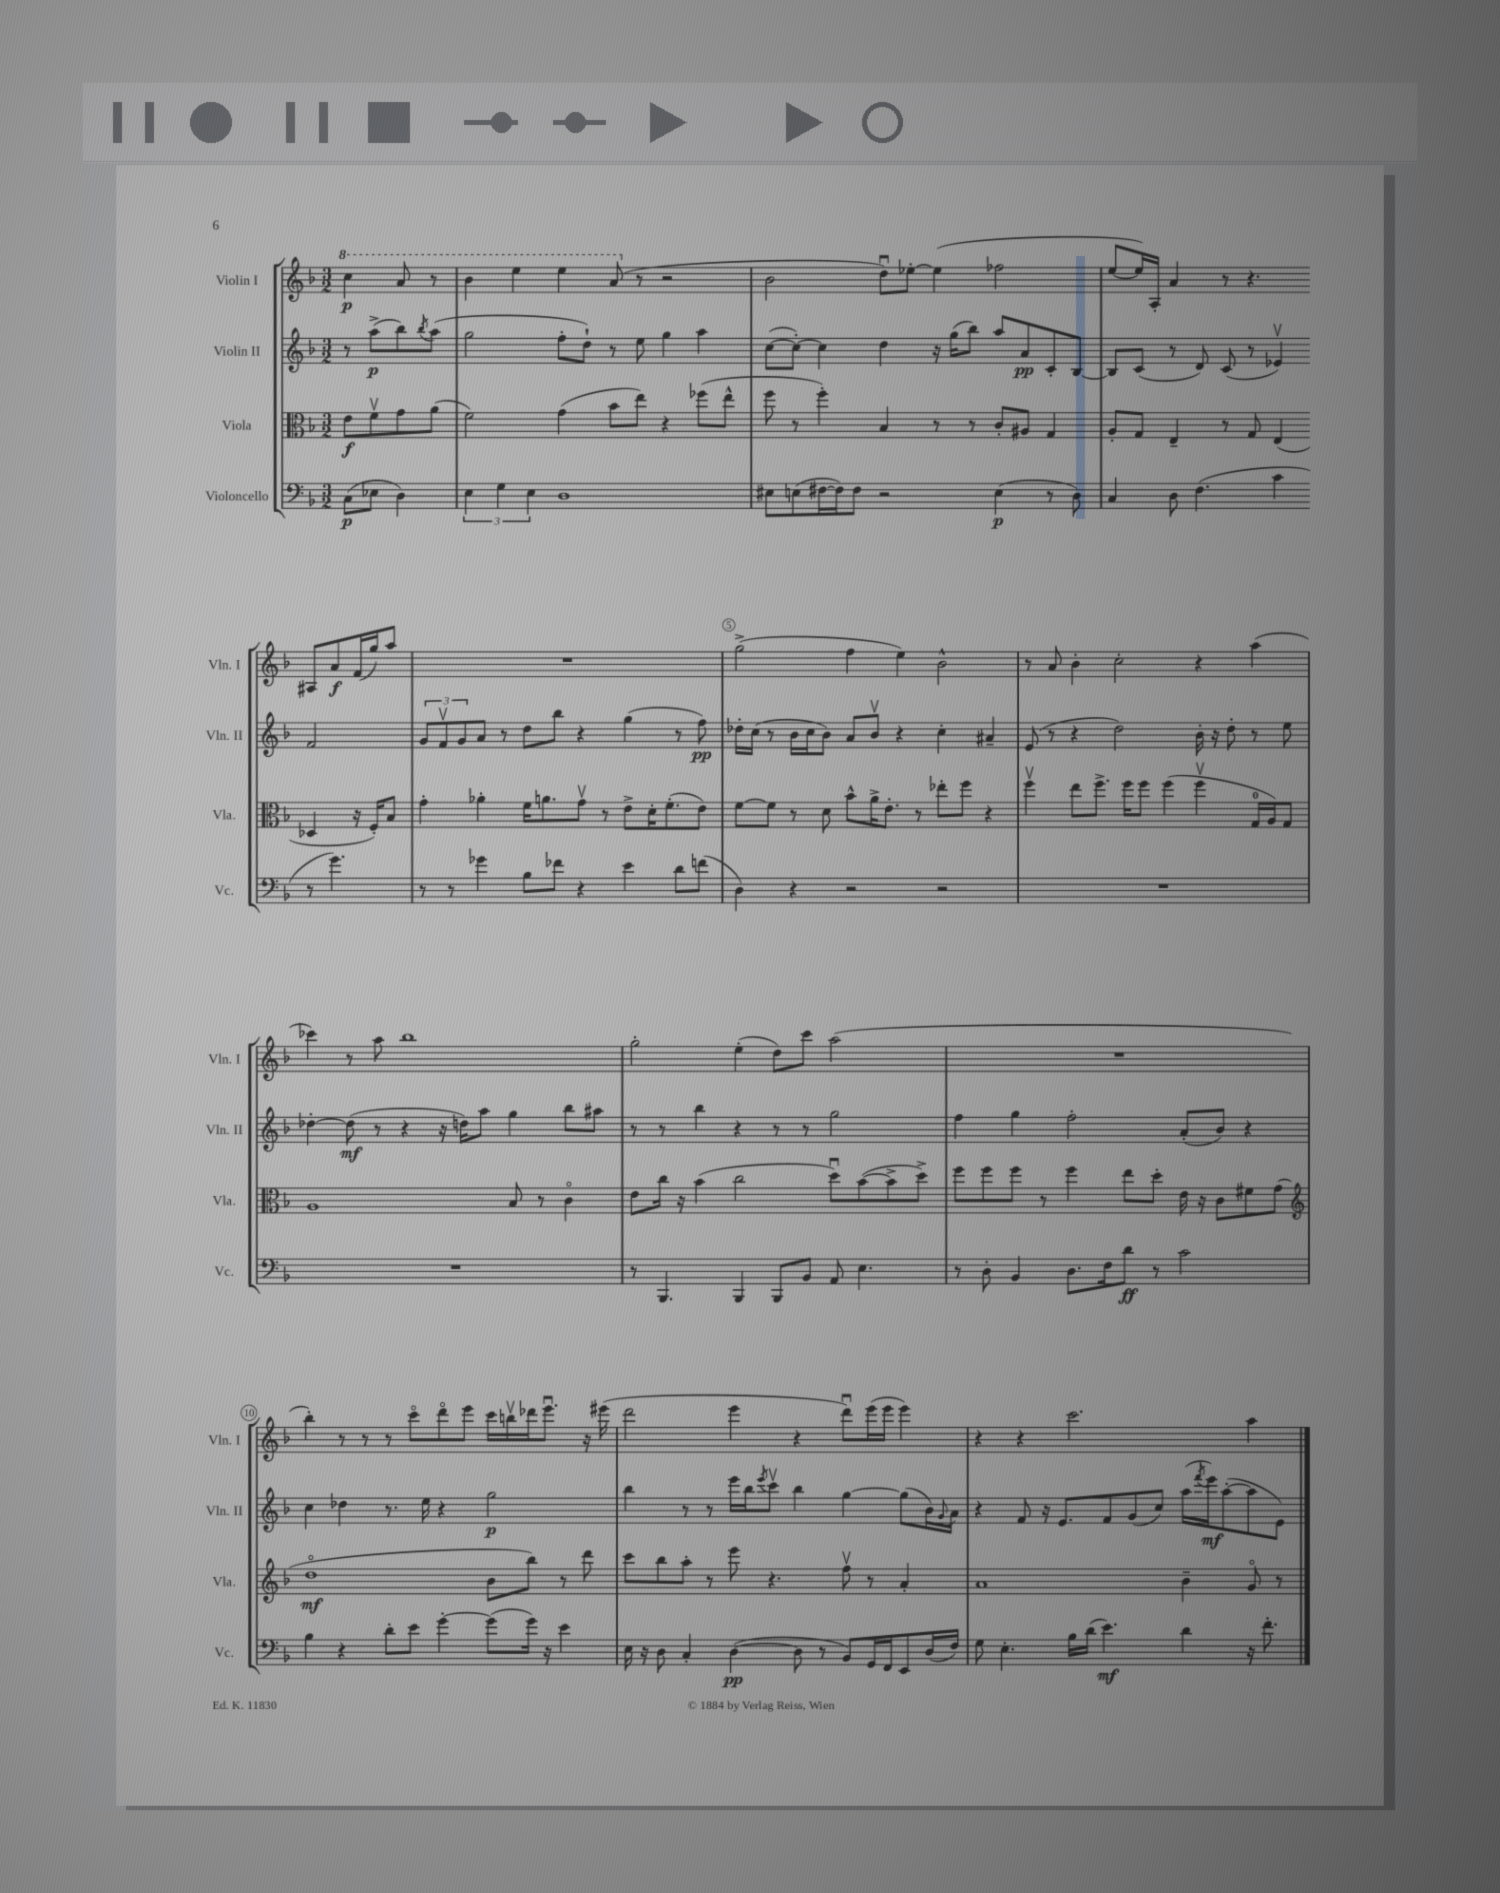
<<
\new StaffGroup <<
\new Staff = "s0" \with { instrumentName = "Violin I" shortInstrumentName = "Vln. I" } {
    \clef treble \key f \major \numericTimeSignature \time 3/2 \partial 2
    \ottava #1 c'''4\p a''8 r8 |
    bes''4 e'''4 e'''4 a''8( \ottava #0 r8 r2 |
    bes'2 d''8\downbow) ees''8~-. ees''4( fes''2 |
    e''8~ e''16) a16-. a'4 r8 r4. ais8 a'8\f f'16( g''16) a''8 |
    R1. |
    g''2->( f''4 e''4) bes'2-^ |
    r8 a'8 bes'4-. c''2-. r4 a''4( |
    ces'''4) r8 a''8 bes''1 |
    g''2-. e''4-.( d''8) c'''8 a''2( |
    R1. |
    bes''4-.) r8 r8 r8 c'''8\flageolet d'''8\flageolet e'''8 c'''16 b''16\upbow des'''16 e'''8.\downbow r16 eis'''16( |
    d'''2 e'''4 r4 d'''8\downbow) e'''16( e'''16 e'''4) |
    r4 r4 c'''2. a''4 \bar "|." |
}
\new Staff = "s1" \with { instrumentName = "Violin II" shortInstrumentName = "Vln. II" } {
    \clef treble \key f \major \numericTimeSignature \time 3/2 \partial 2
    r8 a''8->\p( bes''8) \acciaccatura { bes''8 } a''8( |
    g''2 f''8-. d''8-!) r8 e''8 g''4 a''4 |
    c''8~( c''8~-.) c''4 d''4 r16 g''16( bes''8) a''8 a'8\pp c'8-. bes8~ |
    bes8 c'8( r8 d'8) c'8( r8 ees'4\upbow) f'2 |
    \tuplet 3/2 { g'8 f'8\upbow g'8 } a'8 r8 d''8 bes''8 r4 g''4( r8 f''8\pp) |
    des''16-. c''16( r8 bes'16 c''16 bes'8) a'8 bes'8\upbow r4 c''4-. ais'4-- |
    e'8( r8 r4 d''2) bes'16-. r16 d''8-. r8 e''8 |
    des''4~-. des''8\mf( r8 r4 r16 d''16) a''8 g''4 bes''8 ais''8 |
    r8 r8 bes''4 r4 r8 r8 g''2 |
    f''4 g''4 f''2-. a'8-.( bes'8) r4 |
    c''4 des''4 r8. e''16 r4 g''2\p |
    bes''4 r8 r8 e'''16 bes''16 \acciaccatura { e'''8 } c'''8\upbow bes''4 g''4~ g''8( bes'16) \appoggiatura { g'8 } a'16 |
    r4 f'8 r16 e'8. f'8 g'8( c''8) a''16( \acciaccatura { f'''8 } e'''16\mf) a''8~-.( a''8 e'8) \bar "|." |
}
\new Staff = "s2" \with { instrumentName = "Viola" shortInstrumentName = "Vla." } {
    \clef alto \key f \major \numericTimeSignature \time 3/2 \partial 2
    e'8\f f'8\upbow g'8 a'8( |
    f'2) g'4( bes'8 e''8) r4 fes''8( e''8-^ |
    f''8 r8 f''4-.) bes4 r8 r8 c'8-. ais8 g4 |
    a8-. g8 e4-- r8 g8 e4( des4 r16 f16-.) bes8 |
    g'4-. aes'4-. f'16 a'8. g'8\upbow r8 e'8-> d'16-. f'8.-.( e'8) |
    f'8~ f'8 r8 d'8 bes'8-^ a'16-> e'8.-. r8 ees''8-. f''8 r4 |
    f''4\upbow e''8 f''8.-> f''16 f''8 f''4( f''4\upbow g16-0 a16) g8 |
    a1 bes8 r8 c'4\flageolet |
    e'8 c''16 r16 bes'4( c''2 d''8\downbow) bes'8~( bes'8-> d''8->) |
    f''8 f''8 f''8 r8 f''4 e''8 d''8-. e'16 r16 c'8 fis'8 g'8( |
    \clef treble d''1\flageolet\mf bes'8 bes''8) r8 d'''8 |
    c'''8 bes''8 a''8-. r8 e'''8 r4. f''8\upbow r8 a'4-. |
    a'1 bes'4-- g'8\flageolet r8 \bar "|." |
}
\new Staff = "s3" \with { instrumentName = "Violoncello" shortInstrumentName = "Vc." } {
    \clef bass \key f \major \numericTimeSignature \time 3/2 \partial 2
    c8\p( ees8 d4) |
    \tuplet 3/2 { e4 g4 e4 } d1 |
    eis8 e8( fis16~ fis16) fis8 r2 e4\p( r8 d8) |
    c4 d8 f4.( c'4 r8 g'4.) |
    r8 r8 ges'4 bes8 fes'8 r4 e'4 d'8 f'8( |
    d4) r4 r2 r2 |
    R1. |
    R1. |
    r8 bes,,4. bes,,4 bes,,8 bes,8 a,8 e4. |
    r8 d8-. bes,4 d8. f16 d'8\ff r8 c'2 |
    bes4 r4 d'8-. e'8 g'4~-. g'8( g'16) r16 e'4 |
    e16 r16 d8 c4-. d4~\pp( d8 r8 bes,8) g,16 f,16 e,8 d16( f16) |
    g8 e4.-. bes16 d'16( e'4.\mf) d'4 r16 f'8.-. \bar "|." |
}
>>
>>
\layout { \context { \Score \override BarNumber.break-visibility = ##(#f #t #t) barNumberVisibility = #(every-nth-bar-number-visible 5) \override BarNumber.stencil = #(make-stencil-circler 0.1 0.3 ly:text-interface::print) } }
